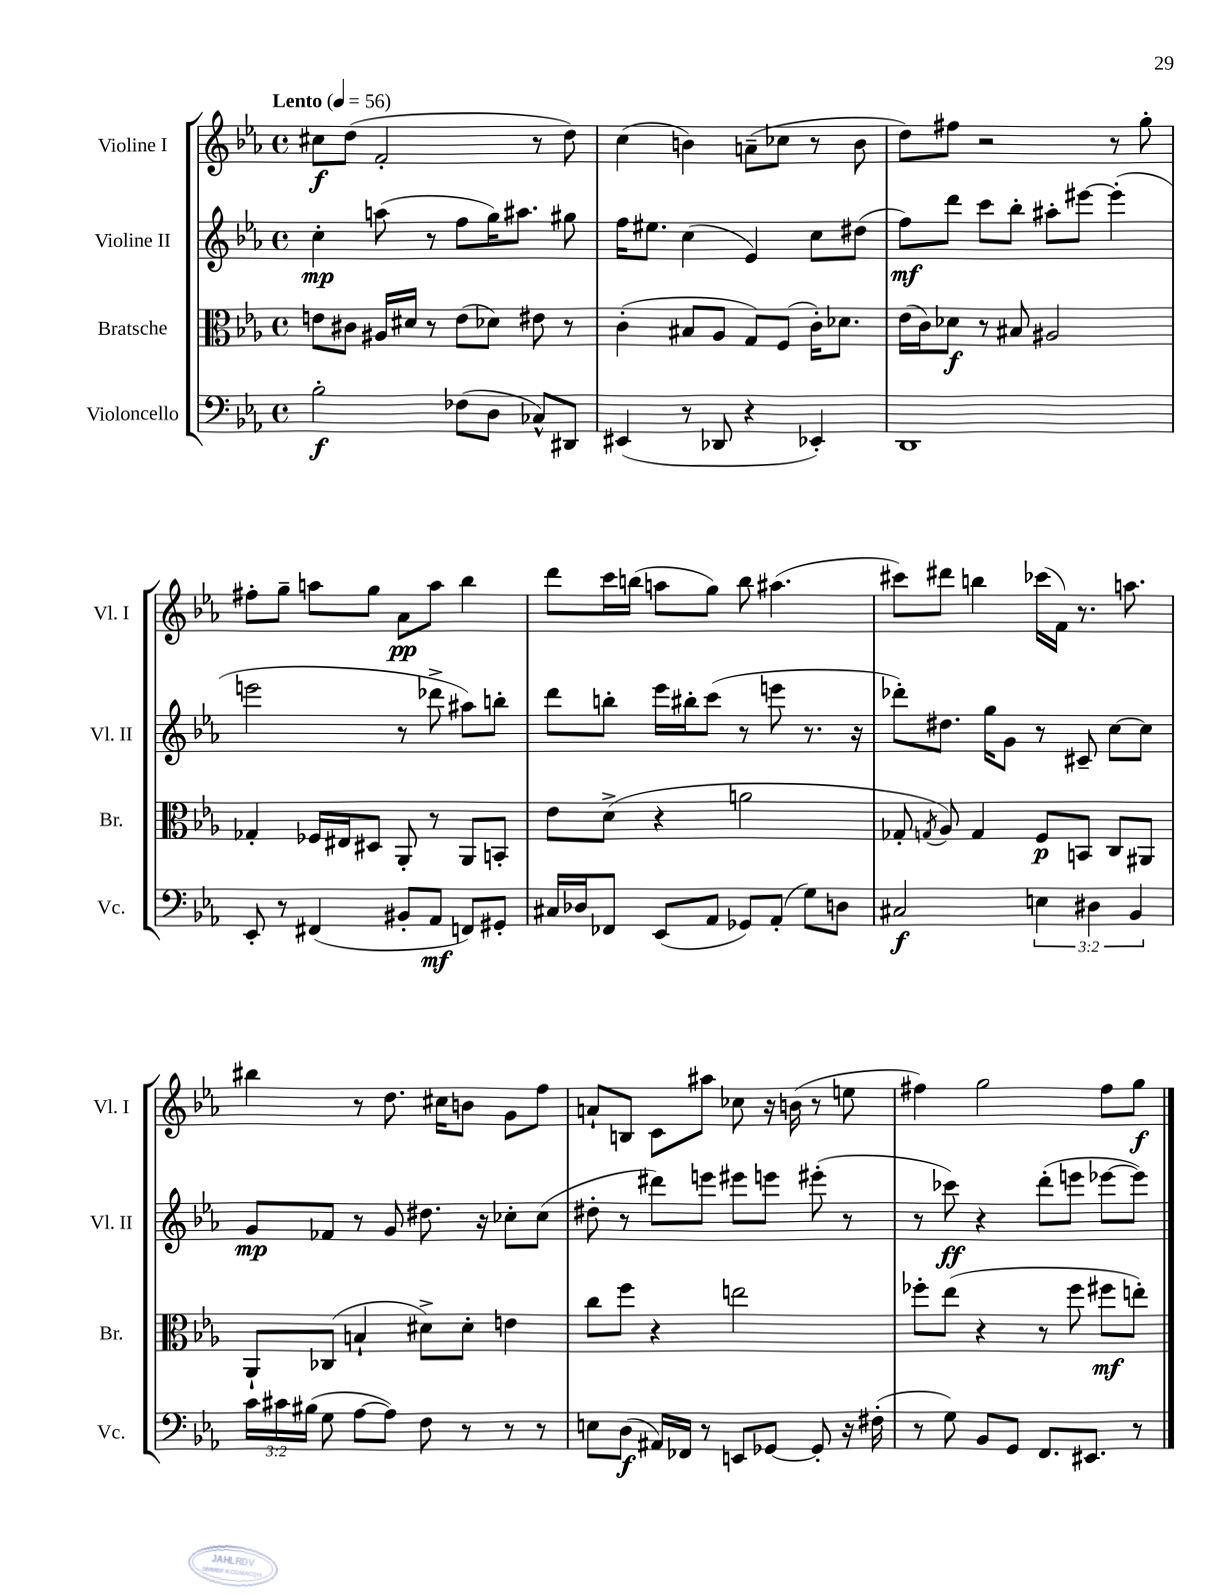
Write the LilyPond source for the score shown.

<<
\new StaffGroup <<
\new Staff = "s0" \with { instrumentName = "Violine I" shortInstrumentName = "Vl. I" } {
    \clef treble \key ees \major \defaultTimeSignature \time 4/4 \tempo "Lento" 4 = 56
    \autoBeamOff cis''8[\f d''8]( f'2-. r8 d''8) |
    c''4( b'4) a'8[--( ces''8] r8 b'8 |
    d''8[) fis''8] r2 r8 g''8-. |
    fis''8[-. g''8]-- a''8[ g''8] aes'8[\pp a''8] bes''4 |
    d'''8[ c'''16 b''16]( a''8[ g''8]) b''8 ais''4.( |
    cis'''8[) dis'''8] b''4 ces'''16[( f'16]) r8. a''8. |
    bis''4 r8 d''8. cis''16[ b'8] g'8[ f''8] |
    a'8[-! b8] c'8[ ais''8] ces''8 r16 b'16( r8 e''8 |
    fis''4) g''2 fis''8[ g''8]\f \bar "|." |
}
\new Staff = "s1" \with { instrumentName = "Violine II" shortInstrumentName = "Vl. II" } {
    \clef treble \key ees \major \defaultTimeSignature \time 4/4
    \autoBeamOff c''4-.\mp a''8( r8 f''8[ g''16) ais''8.] gis''8 |
    f''16[ eis''8.] c''4( ees'4) c''8[ dis''8]( |
    f''8[\mf) d'''8] c'''8[ bes''8]-. ais''8[-. eis'''8]~ eis'''4-.( |
    e'''2 r8 des'''8-> ais''8[) b''8]-. |
    d'''8[ b''8]-. ees'''16[ bis''16-. c'''8]( r8 e'''8 r8. r16 |
    des'''8[-.) dis''8.] g''16[ g'8] r8 cis'8-- c''8[~ c''8] |
    g'8[\mp fes'8] r8 g'8 dis''8. r16 ces''8[-. ces''8]( |
    dis''8-. r8 dis'''8[) e'''8] eis'''8[ e'''8] eis'''8-.( r8 |
    r8 ces'''8\ff) r4 d'''8[-.( e'''8] ees'''8[~ ees'''8]) \bar "|." |
}
\new Staff = "s2" \with { instrumentName = "Bratsche" shortInstrumentName = "Br." } {
    \clef alto \key ees \major \defaultTimeSignature \time 4/4
    \autoBeamOff e'8[ cis'8] ais16[ dis'16] r8 e'8[( des'8]) eis'8 r8 |
    c'4-.( bis8[ aes8] g8[) f8]( c'16[-.) des'8.] |
    ees'16[( c'16) des'8]\f r8 bis8 ais2 |
    ges4-. fes16[ eis16 dis8] aes,8-. r8 aes,8[ b,8]-. |
    ees'8[ d'8]->( r4 a'2 |
    ges8-. \acciaccatura { g8 } aes8) g4 f8[\p b,8] c8[ ais,8] |
    aes,8[-! ces8]( b4-! dis'8[->) dis'8]-. e'4 |
    c''8[ f''8] r4 e''2 |
    fes''8[-. ees''8]( r4 r8 fes''8 fis''8[\mf e''8]-.) \bar "|." |
}
\new Staff = "s3" \with { instrumentName = "Violoncello" shortInstrumentName = "Vc." } {
    \clef bass \key ees \major \defaultTimeSignature \time 4/4 \override Staff.TupletNumber.text = #tuplet-number::calc-fraction-text
    \autoBeamOff bes2-.\f fes8[( d8] ces8[-^) dis,8] |
    eis,4( r8 des,8 r4 ees,4-.) |
    d,1 |
    ees,8-. r8 fis,4( bis,8[-. aes,8]\mf f,8[) gis,8]-. |
    cis16[ des16 fes,8] ees,8[( aes,8] ges,8[) aes,8]-.( g8[) d8] |
    cis2\f \tuplet 3/2 { e4 dis4 bes,4 } |
    \tuplet 3/2 { c'16[ cis'16 bis16]( } g8 aes8[~ aes8]) f8 r8 r8 r8 |
    e8[ d8]\f( ais,16[) fes,16] r8 e,8[ ges,8]~ ges,8-. r16 fis16-.( |
    r8 g8) bes,8[ g,8] f,8.[ eis,8.] r8 \bar "|." |
}
>>
>>
\layout { \context { \Score \remove "Bar_number_engraver" } }
